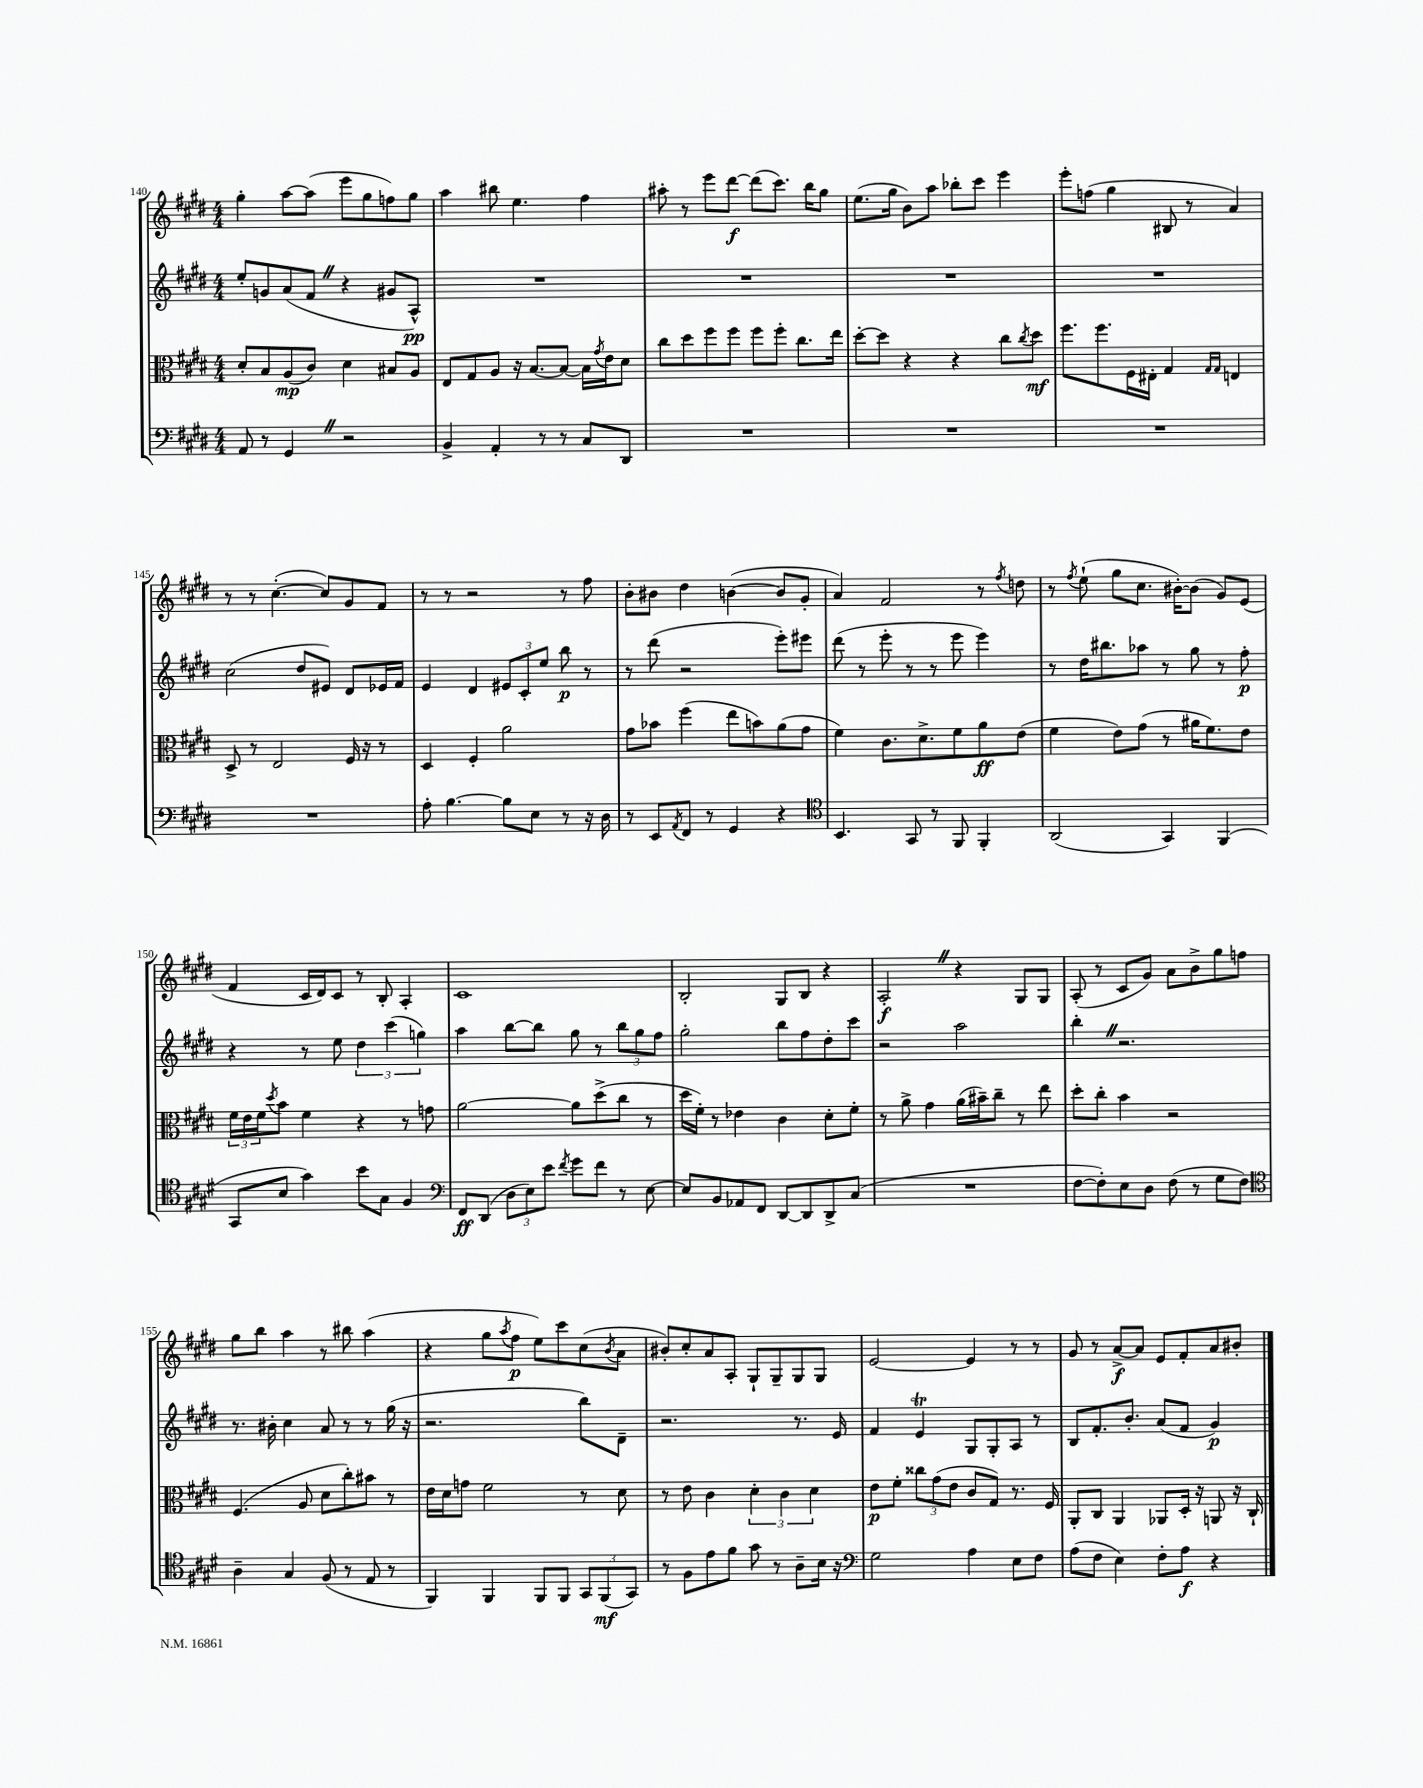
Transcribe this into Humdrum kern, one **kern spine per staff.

**kern	**kern	**kern	**kern
*staff4	*staff3	*staff2	*staff1
*clefF4	*clefC3	*clefG2	*clefG2
*k[f#c#g#d#]	*k[f#c#g#d#]	*k[f#c#g#d#]	*k[f#c#g#d#]
*M4/4	*M4/4	*M4/4	*M4/4
8AA	8d#'	8ee'	4gg#'
8r	8B	8g	.
4GG#	(8A	(8a	[8aa
.	8c#)	8f#	(8aa]
2r	4d#	4r	8eee
.	.	.	8gg#
.	8B#	8g#	8ff)
.	8A	8A^^)	8gg#
=	=	=	=
4BB^	8E	1r	4aa
.	8G#	.	.
4AA'	8A	.	8bb#
.	16r	.	4.ee
.	[8.B	.	.
8r	.	.	.
8r	8B_	.	.
8C#	16B]	.	4ff#
.	8qg#	.	.
.	16e	.	.
8DD#	8d#	.	.
=	=	=	=
1r	8cc#	1r	8aa#'
.	8dd#	.	8r
.	8ff#	.	8eee
.	8ff#	.	[8ddd#
.	8ff#	.	(8ddd#]
.	8ff#'	.	8.ccc#)
.	8.cc#	.	.
.	.	.	16bb
.	.	.	8gg#
.	16ee	.	.
=	=	=	=
1r	[8dd#'	1r	(8.ee
.	8dd#]	.	.
.	.	.	16gg#
.	4r	.	8b)
.	.	.	8aa
.	4r	.	8bb-'
.	.	.	8ccc#
.	8cc#	.	4eee
.	8qcc#	.	.
.	8dd#	.	.
=	=	=	=
1r	8.ff#	1r	8eee'
.	.	.	(8ff
.	8.ff#	.	.
.	.	.	4gg#
.	16F#	.	.
.	16E#'	.	.
.	4G#	.	8B#
.	.	.	8r
.	16qqG#	.	.
.	16qqG#	.	.
.	4E	.	4a)
=	=	=	=
1r	8D#^	(2cc#	8r
.	8r	.	8r
.	2E	.	([4.cc#'
.	.	8dd#	.
.	.	8e#)	8cc#])
.	16F#	8d#	8g#
.	16r	.	.
.	8r	16e-	8f#
.	.	16f#	.
=	=	=	=
8A'	4D#	4e	8r
[4.B	.	.	8r
.	4F#'	4d#	2r
8B]	2a	12e#	.
.	.	12c#'	.
8E	.	.	.
.	.	12ee	.
8r	.	8bb	8r
16r	.	8r	8ff#
16D#	.	.	.
=	=	=	=
8r	8g#	8r	8b'
8EE	8b-	(8ddd#	8b#
8qAA	.	.	.
8FF#	(4ff#	2r	4dd#
8r	.	.	.
4GG#	8ee	.	([4b
.	8b)	.	.
4r	(8a	8eee')	8b]
.	8g#	8eee#	8g#'
=	=	=	=
*clefC4	*	*	*
4.BB	4f#)	(8ddd#	4a)
.	.	8r	.
.	8.c#	8eee'	2f#
8GG#	.	8r	.
.	8.d#^	.	.
8r	.	8r	.
8FF#	8f#	8eee	.
4FF#'	8a	4eee)	8r
.	.	.	8qff#
.	(8e	.	8dd
=	=	=	=
(2AA	4f#	8r	8r
.	.	.	8qff#
.	.	16dd#	(8ee`
.	.	8.bb#	.
.	8e)	.	8gg#
.	(8g#	8aa-	8.cc#
4GG#)	8r	8r	.
.	.	.	[16b#')
.	16a#	8gg#	(8b#]
.	8.f#)	.	.
(4FF#	.	8r	8g#)
.	8e	8ff#'	(8e
=	=	=	=
8GG#	24f#	4r	4f#
.	24e	.	.
.	24f#	.	.
.	8qdd#	.	.
8B	8b	.	.
4g#)	4f#	8r	16c#
.	.	.	16d#)
.	.	8ee	8c#
8b	4r	6dd#	8r
8G#	.	.	8B'
.	.	(6ccc#	.
4F#	8r	.	4A'
.	.	6gg)	.
.	8g	.	.
=	=	=	=
*clefF4	*	*	*
8FF#	[2a	4aa	1c#
(8DD#	.	.	.
12D#	.	[8bb	.
12E)	.	.	.
.	.	8bb]	.
12e	.	.	.
8qf#	.	.	.
8g#	8a]	8gg#	.
8f#	(8dd#^	8r	.
8r	8cc#	12bb	.
.	.	12gg#	.
[8E	8r	.	.
.	.	12ff#	.
=	=	=	=
8E]	16dd#	2gg#'	2B'
.	16f#')	.	.
8BB	8r	.	.
8AA-	4e-	.	.
8FF#	.	.	.
[8DD#	4c#	8bb	8G#
8DD#]	.	8ff#	8B
8DD#^	8d#'	8dd#'	4r
(8C#	8f#'	8ccc#	.
=	=	=	=
1r	8r	2r	2A'
.	8a^	.	.
.	4g#	.	.
.	(16a	2aa	4r
.	16b#~)	.	.
.	8cc#~	.	.
.	8r	.	8G#
.	8ee	.	8G#
=	=	=	=
[8F#	8dd#'	4bb'	(8A'
8F#'])	8cc#'	.	8r
8E	4b	2.r	8c#
8D#	.	.	8g#)
(8F#	2r	.	8a
8r	.	.	8b^
8G#	.	.	8gg#
8F#)	.	.	8ff
=	=	=	=
*clefC4	*	*	*
4A~	(4.F#	8.r	8gg#
.	.	.	8bb
.	.	16b#'	.
4G#	.	4cc#	4aa
.	8A	.	.
(8F#	8d#	8a	8r
8r	8cc#')	8r	8bb#
8E	8b#	8r	(4aa
8r	8r	(16gg#	.
.	.	16r	.
=	=	=	=
4FF#)	16e	2.r	4r
.	16d#	.	.
.	8g	.	.
4FF#	2f#	.	8gg#
.	.	.	8qaa
.	.	.	8ff#
8FF#	.	.	8ee)
8FF#	.	.	8ccc#
12GG#	8r	8bb)	(8cc#
(12FF#	.	.	.
.	.	.	8qb
.	8d#	8d#~	8a
12GG#)	.	.	.
=	=	=	=
8r	8r	2.r	8b#')
8F#	8e	.	8cc#'
8e	4c#	.	8a
8f#	.	.	8A'
8g#	6d#'	.	8G#`
8r	.	.	8G#~
.	6c#	.	.
8A~	.	8.r	8G#
.	6d#	.	.
16B	.	.	8G#
16r	.	16e	.
=	=	=	=
*clefF4	*	*	*
2G#	8e	4f#	[2e
.	8f#'	.	.
.	12cc##	4e	.
.	(12g#	.	.
.	12e	.	.
4A	8c#	8G#	4e]
.	8G#)	8G#'	.
8E	8.r	8A	8r
8F#	.	8r	8r
.	16F#	.	.
=	=	=	=
(8A	8AA'	8B	8g#
8F#	8C#	8.f#'	8r
4E)	4AA	.	[8a^
.	.	8.b'	.
.	.	.	8a]
8F#'	8AA-	(8a	8e
8A	16D#'	8f#	8f#'
.	16r	.	.
4r	8AA	4g#)	8a
.	16r	.	8b#'
.	16C#`	.	.
==	==	==	==
*-	*-	*-	*-
